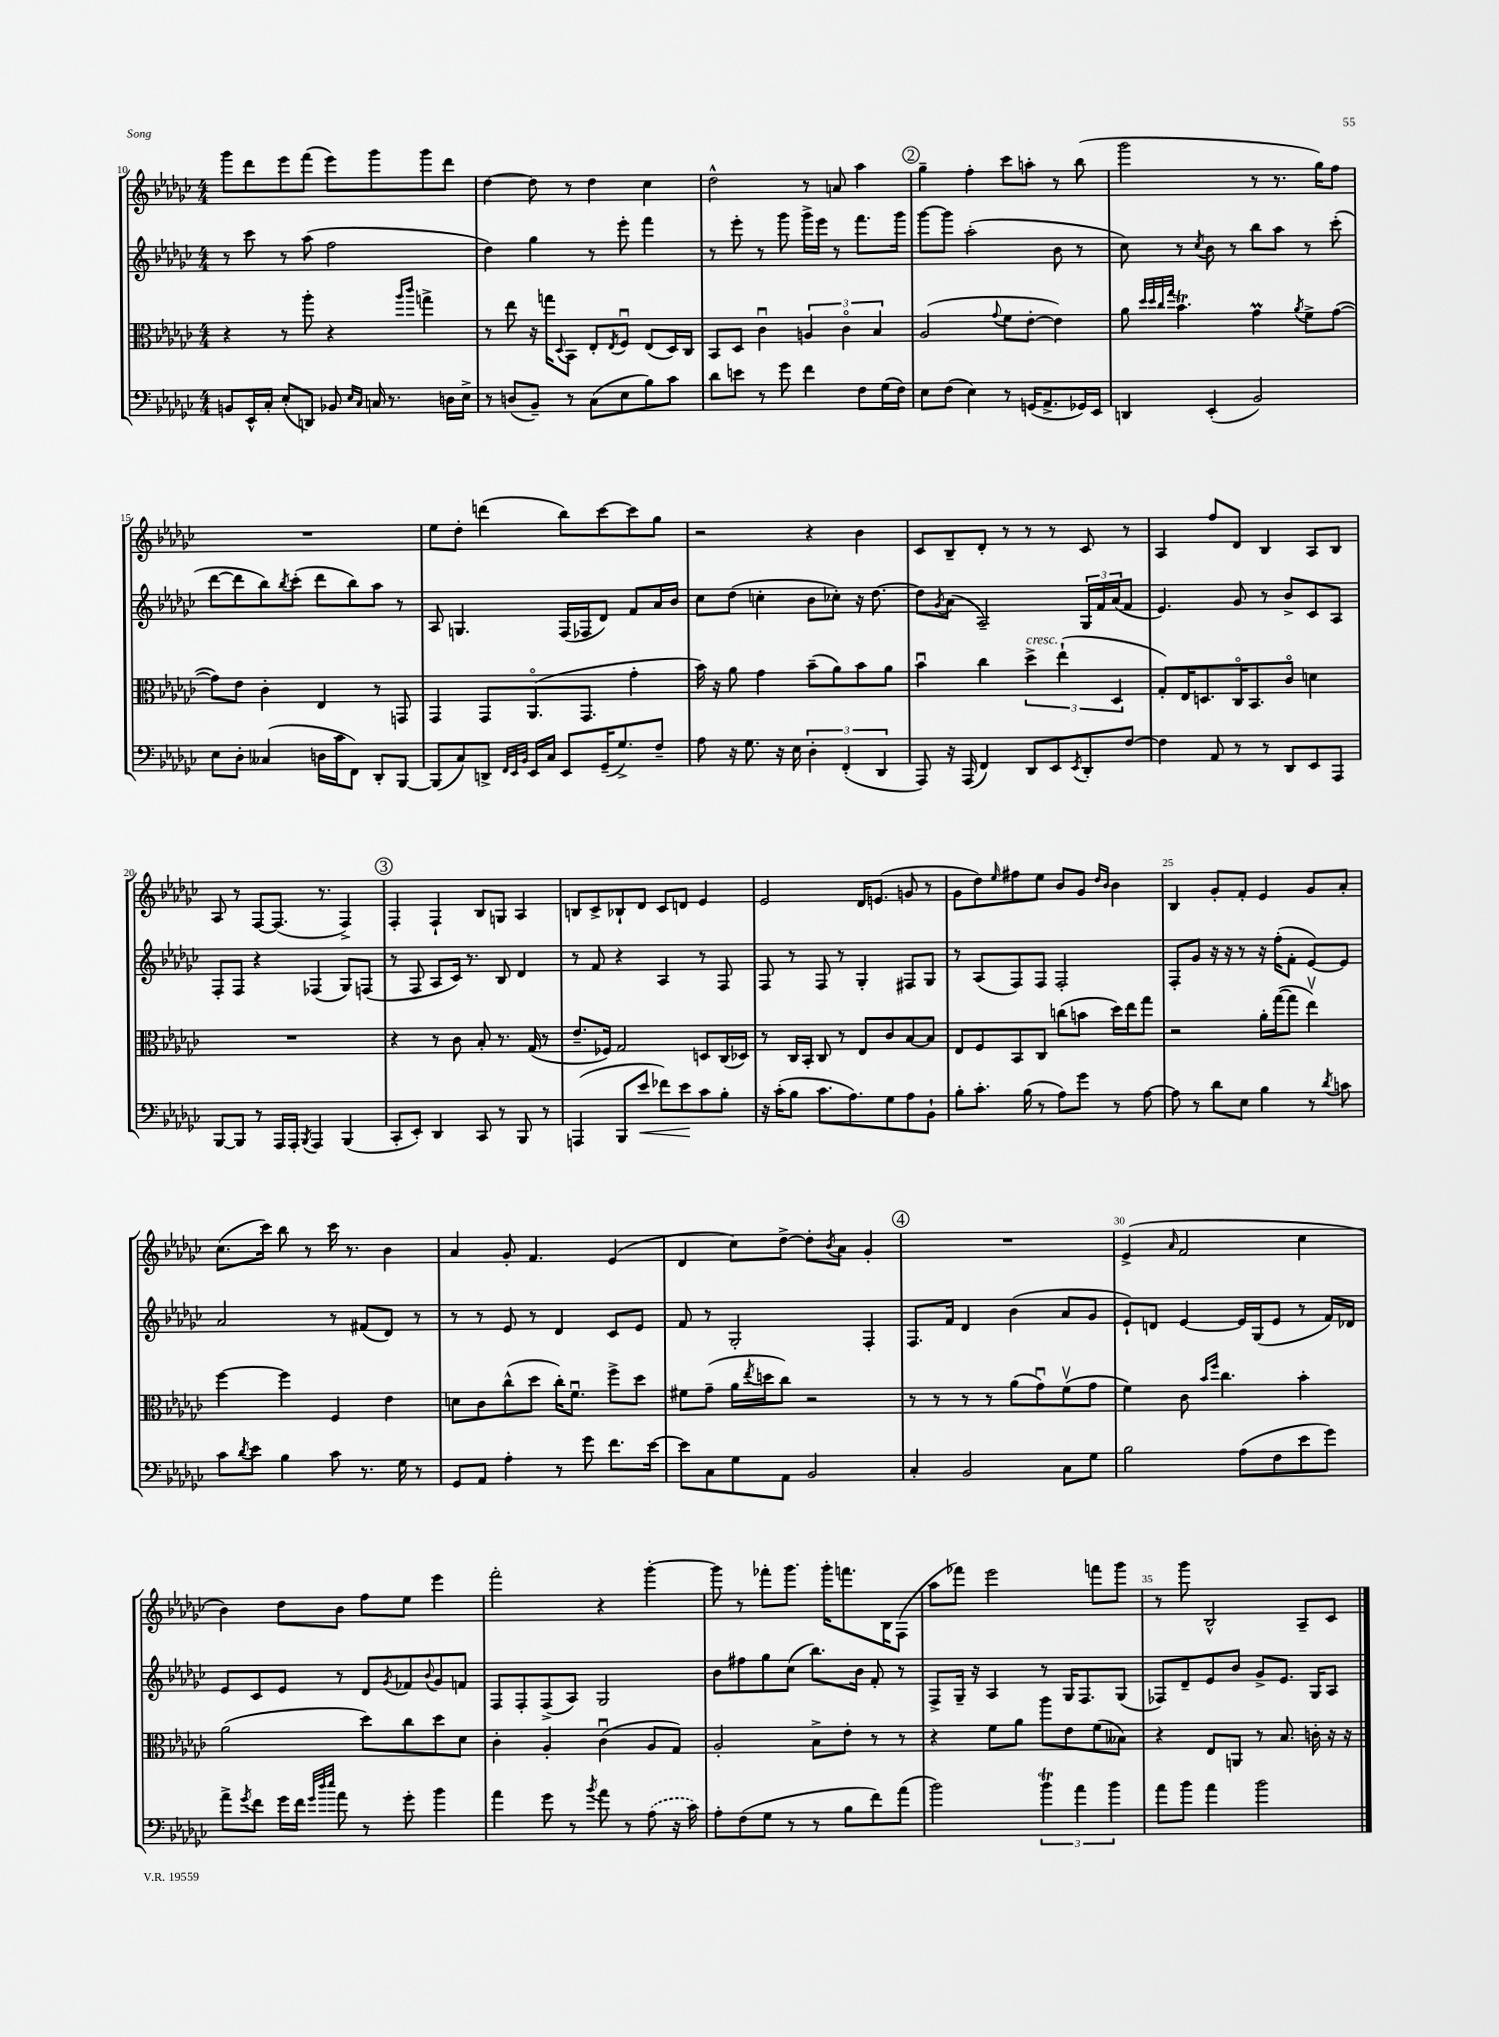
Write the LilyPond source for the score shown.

<<
\new StaffGroup <<
\new Staff = "s0" {
    \clef treble \key ges \major \numericTimeSignature \time 4/4
    ges'''8 des'''8 ees'''8 f'''8( ees'''8) ges'''8 ges'''8 des'''8 |
    des''4~ des''8 r8 des''4 ces''4 |
    des''2-^ r8 a'8 aes''4 |
    \mark \markup { \circle "2" } ges''4-- f''4-. ces'''8 a''8-. r8 bes''8( |
    ges'''2 r8 r8. ges''16) f''8 |
    R1 |
    ees''8 des''8-. d'''4( bes''8) ces'''8~ ces'''8 ges''8 |
    r2 r4 bes'4 |
    ces'8 bes8-- des'8-. r8 r8 r8 ces'8 r8 |
    aes4 f''8 des'8 bes4 aes8 bes8 |
    aes8 r8 f8~ f8.( r8. f4->) |
    \mark \markup { \circle "3" } f4-. f4-! bes8 g8 aes4 |
    b8 ces'8-> bes8-! des'8 ces'8 d'8 ees'4 |
    ees'2 des'16 e'8.( g'8 r8 |
    ges'8 des''8) \grace { ees''16 } fis''8 ees''8 bes'8 ges'8 \grace { des''16 bes'16 } bes'4 |
    bes4 ges'8-. f'8-. ees'4 ges'8 aes'8-. |
    ces''8.( ces'''16) bes''8 r8 ces'''16 r8. bes'4 |
    aes'4 ges'8-. f'4. ees'4( |
    des'4 ces''8) des''8~-> des''8-. \acciaccatura { bes'8 } aes'8 ges'4-. |
    \mark \markup { \circle "4" } R1 |
    ees'4->( \grace { aes'16 } f'2 ces''4 |
    bes'4) des''8 bes'8 f''8 ees''8 ees'''4 |
    f'''2-. r4 ges'''4~-. |
    ges'''8 r8 fes'''8-. ges'''8. ges'''16-. f'''8. bes16 f8( |
    aes''8 fes'''8) ees'''2 f'''8 ges'''8 |
    r8 ges'''8 bes2-^ aes8-- ces'8 \bar "|." |
}
\new Staff = "s1" {
    \clef treble \key ges \major \numericTimeSignature \time 4/4
    r8 ces'''8 r8 aes''8( f''2 |
    des''4) ges''4 r8 ees'''8-. f'''4 |
    r8 ees'''8-. r8 ges'''8 ges'''16-> ees'''16 r8 f'''8. ges'''16 |
    \mark \markup { \circle "2" } ges'''8~ ges'''8 aes''2-.( bes'8 r8 |
    ces''8) r8 \acciaccatura { ces''8 } bes'8 r8 bes''8 aes''8 r8 ces'''8-.( |
    des'''8~ des'''8 bes''8) \acciaccatura { bes''8 } ces'''8-.( des'''8 bes''8) aes''8 r8 |
    aes8 g4. f16( fes16 des'8) f'8 aes'16 bes'16 |
    ces''8 des''8( c''4-. bes'8 ces''8-.) r16 des''8.~ |
    des''8 \acciaccatura { ges'8 } aes'8( aes2--) \tuplet 3/2 { ges16 f'16 aes'16( } f'8 |
    ees'4.) ges'8 r8 bes'8-> ces'8 aes8 |
    f8-. f8 r4 fes4( ges8) f8( |
    \mark \markup { \circle "3" } r8 f8 aes8 ces'16) r8. bes8 des'4 |
    r8 f'8 r4 aes4 r8 f8 |
    f8 r8 f8 r8 ges4-. fis8 ges8 |
    r8 aes8( f8) f8 f2-. |
    f8-. ges'8 r16 r16 r8 r16 f''16-.( f'8-. ees'8~) ees'8 |
    aes'2 r8 fis'8( des'8) r8 |
    r8 r8 ees'8 r8 des'4 ces'8 ees'8 |
    f'8 r8 ges2-. f4-. |
    \mark \markup { \circle "4" } f8. f'16 des'4 bes'4( aes'8 ges'8 |
    ees'8-!) d'8 ees'4~ ees'16 ges16( ees'8 r8 f'16) des'16 |
    ees'8 ces'8 ees'8 r8 des'8 \acciaccatura { ges'8 } fes'8 \appoggiatura { bes'8 } ges'8 f'8 |
    f8 f8-. f8->( aes8) ges2 |
    bes'8 fis''8 ges''8 ces''8( bes''8.) bes'16 f'8-. r8 |
    f8-> ges16-- r16 aes4 r8 ges16 f8. ges8( |
    fes8) des'8-- ees'8 bes'8 ges'8-> ees'8. ges16 aes8 \bar "|." |
}
\new Staff = "s2" {
    \clef alto \key ges \major \numericTimeSignature \time 4/4
    r4 r8 aes''8-. r4 \grace { aes''16 ces'''16 } g''4-> |
    r8 ees''8 r16 g''16 \appoggiatura { des8 } bes,8 ees8-. \acciaccatura { ees8 } f8\downbow ees8( des16) ces16 |
    bes,8 des8 ces'4\downbow \tuplet 3/2 { a4 ces'4\flageolet bes4 } |
    \mark \markup { \circle "2" } aes2( \appoggiatura { ges'8 } f'8 ees'8~-. ees'4) |
    aes'8 \grace { des''32 des''32 ces''32 ges''32 } bes'4.\trill ges'4\prall \acciaccatura { aes'8 } f'8-> ges'8~( |
    ges'8) ees'8 ces'4-. ees4 r8 g,8 |
    ges,4 ges,8 aes,8.\flageolet( ges,8. ges'4-. |
    bes'16) r16 aes'8 ges'4 bes'8--( aes'8) bes'8 aes'8 |
    bes'4\downbow ces''4 \tuplet 3/2 { des''4->^\markup { \italic "cresc." } ees''4-!( des4 } |
    ges8-.) ees16 d8. ces16\flageolet bes,8. ces'8\flageolet d'4 |
    R1 |
    \mark \markup { \circle "3" } r4 r8 ces'8 bes8-. r8. ges16( r8 |
    ees'8.-- fes16) ges2 d8 ces16( des16) |
    r8 ces16 bes,16-. ces8 r8 ees8 ces'8 bes8~ bes8 |
    ees8 f8 bes,8 ces8 c''8( b'8 des''16) ees''16 ges''8 |
    r2 aes'16-. ges''16~( ges''8 ees''4\upbow) |
    f''4~ f''4 f4 ees'4 |
    d'8 ces'8 ces''8-^( des''8 ces''16-.) f'8.\downbow f''8-> des''8 |
    fis'8 ges'8--( aes'16 \acciaccatura { ees''8 } d''16 ces''8) r2 |
    \mark \markup { \circle "4" } r8 r8 r8 r8 aes'8( ges'8\downbow) f'8\upbow( ges'8 |
    f'4) ces'8 \grace { bes'16 f''16 } ces''4. bes'4-. |
    aes'2( des''8) ces''8 des''8 des'8 |
    ces'4-. aes4-. ces'4\downbow( aes8 ges8) |
    aes2-. bes8-> ees'8-. r8 r8 |
    r4 f'8 aes'8 aes''8 ees'8 f'8( beses8) |
    r4 ees8 a,8 r8 bes8. c'16-. r16 r16 \bar "|." |
}
\new Staff = "s3" {
    \clef bass \key ges \major \numericTimeSignature \time 4/4
    b,8 ees,16-^ ces16-. ees8-.( d,8) bes,8 \grace { ees16 ces16 } c16 r8. d16 ees16-> |
    r8 d8( bes,8--) r8 ces8( ees8 bes8) ces'8 |
    des'8 e'8 r8 ges'8 f'4 f8 ges16( f16) |
    \mark \markup { \circle "2" } ees8 f8( ees4) r8 g,16( aes,8.-> ges,16) ees,16 |
    d,4 ees,4-.( bes,2) |
    ees8 des8-. ceses4( d16 ces'16 f,8) des,8-. bes,,8~ |
    bes,,8( ces8) d,8-> \grace { f,32 ees,32 bes,32 } ees,16 ces16 ees,8 ges,16--( ges8.->) f8-- |
    aes8 r16 ges8. r16 ees16 \tuplet 3/2 { des4-. f,4-.( des,4 } |
    aes,,8) r16 aes,,16( f,4) des,8 ees,8 \acciaccatura { ees,8 } des,8-. f8~ |
    f4 aes,8 r8 r8 des,8 ees,8 aes,,8 |
    bes,,8~ bes,,8 r8 aes,,16 aes,,16-. \acciaccatura { bes,,8 } aes,,4 bes,,4( |
    \mark \markup { \circle "3" } ces,8-. ees,8-.) des,4 ces,8 r8 bes,,8 r8 |
    a,,4( bes,,8 ees'8\< fes'8) ees'8\! ces'8 bes8-. |
    r16 ces'16-.( bes8 ces'8. aes8.) ges8 aes8 bes,8-! |
    bes8-. ces'8.-. bes16( r8 aes8) ges'8 r8 aes8~ |
    aes8 r8 des'8 ees8 bes4 r8 \acciaccatura { des'8 } c'8 |
    ces'8 \acciaccatura { des'8 } ees'8 bes4 ces'8 r8. ges16 r8 |
    ges,8 aes,8 aes4-. r8 ges'8 f'8. ees'16~ |
    ees'8 ces8 ges8 aes,8 bes,2 |
    \mark \markup { \circle "4" } ces4-. bes,2 ces8 ges8 |
    bes2 aes8( f8 ees'8 ges'8) |
    aes'8-> \acciaccatura { ges'8 } f'8 ges'16 f'16 \grace { ges'32 des''32 ees''32 } aes'8 r8 ges'8-. bes'4 |
    aes'4 ges'8 r8 \acciaccatura { bes'8 } aes'8 r8 \once \slurDashed aes8( r16 ces'16) |
    aes8-. f8( ges8 r8 r8 bes8 f'8) aes'8( |
    bes'2) \tuplet 3/2 { bes'4\trill aes'4 bes'4 } |
    aes'8 bes'8 aes'4 bes'2 \bar "|." |
}
>>
>>
\layout { \context { \Score currentBarNumber = #10 \override BarNumber.break-visibility = ##(#f #t #t) barNumberVisibility = #(every-nth-bar-number-visible 5) } }
